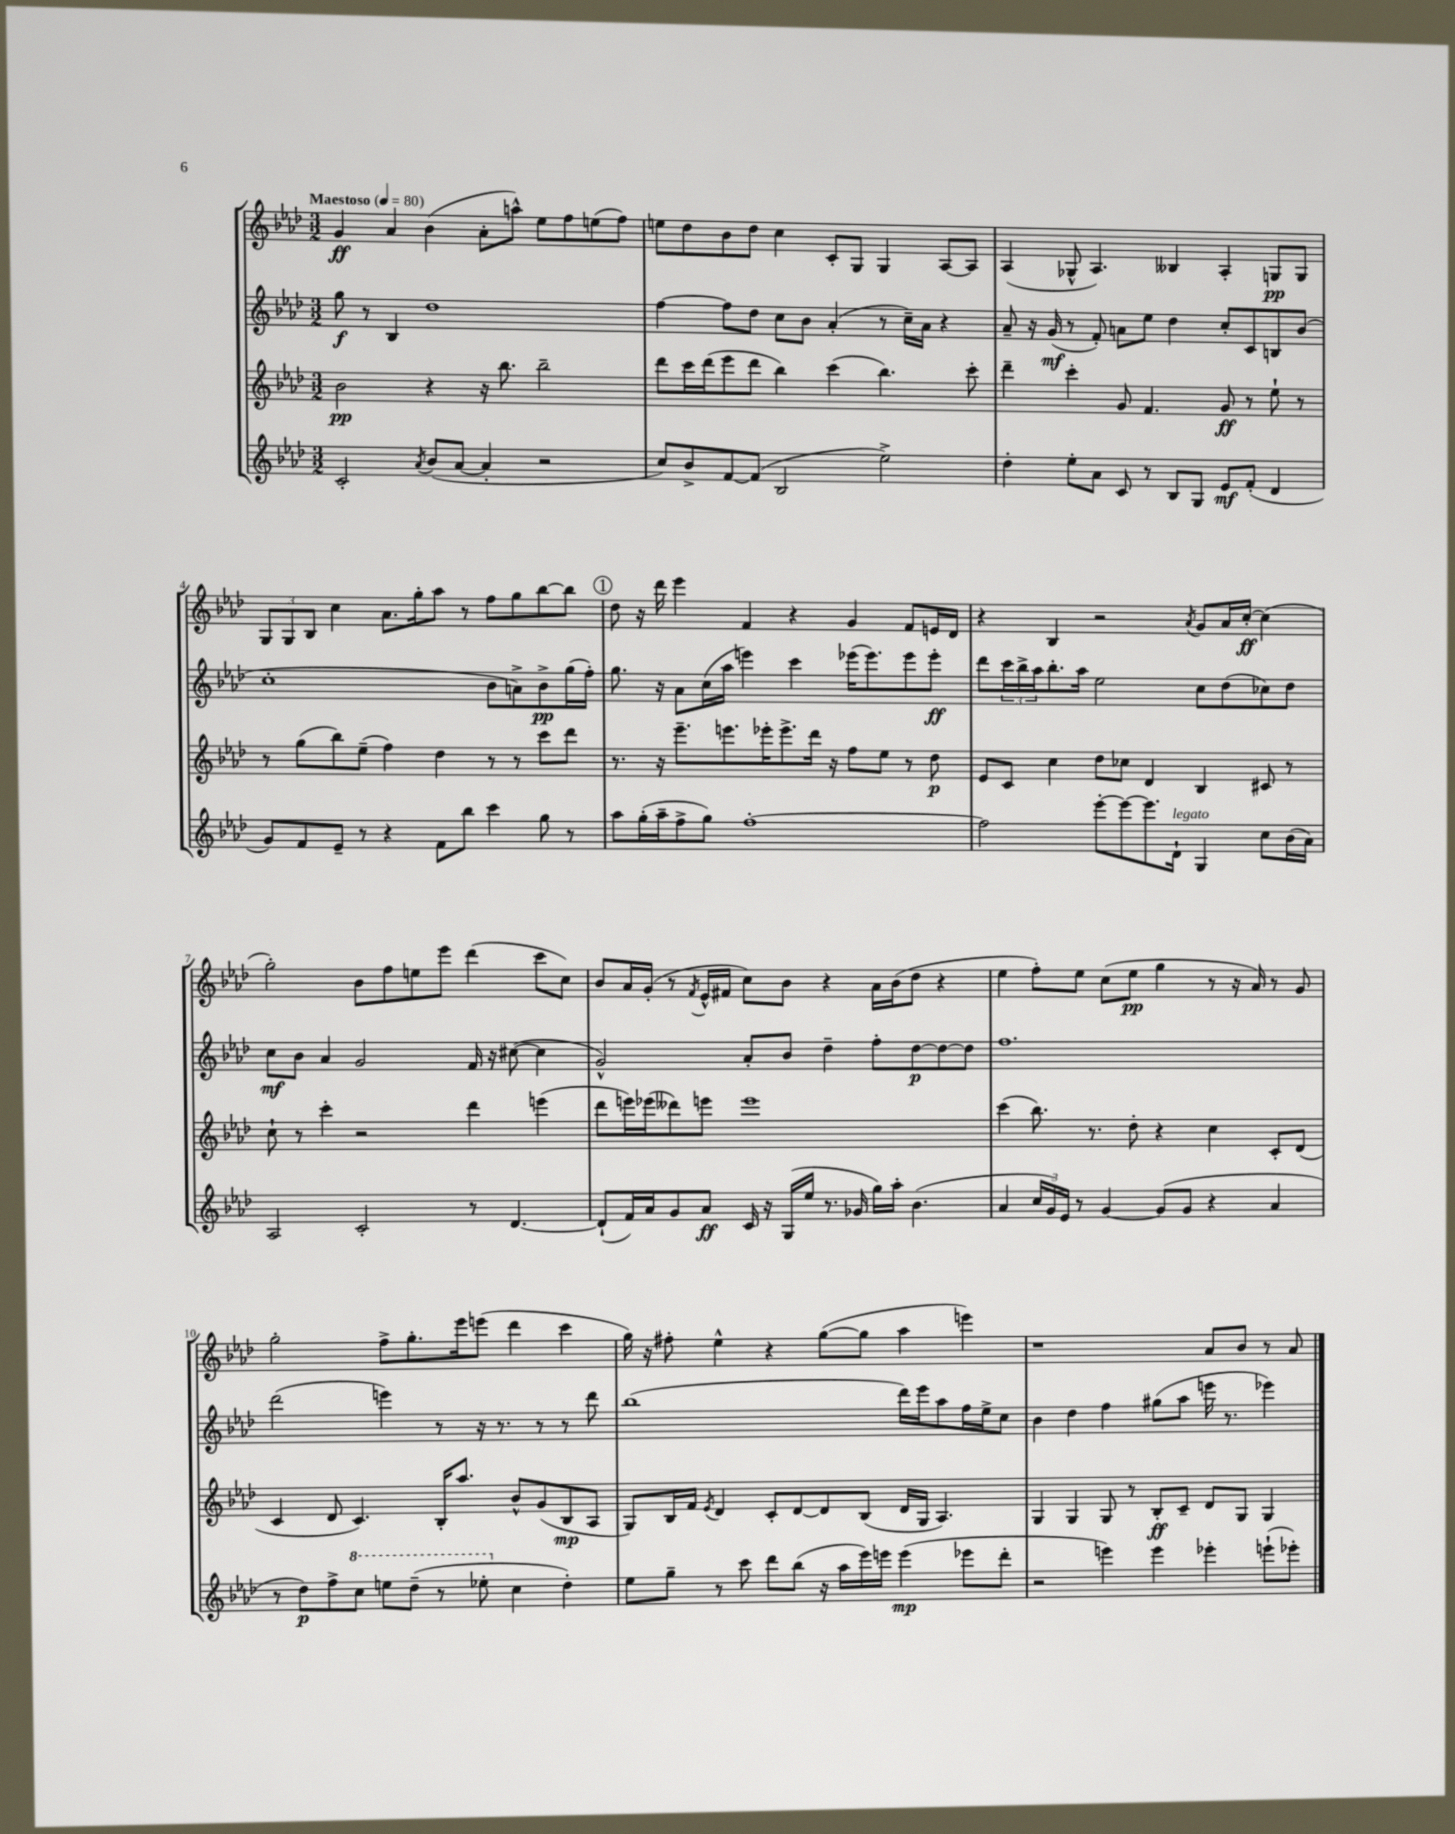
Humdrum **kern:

**kern	**dynam	**kern	**dynam	**kern	**dynam	**kern	**dynam
*part4	*part4	*part3	*part3	*part2	*part2	*part1	*part1
*staff4	*staff4	*staff3	*staff3	*staff2	*staff2	*staff1	*staff1
*clefG2	*	*clefG2	*	*clefG2	*	*clefG2	*
*k[b-e-a-d-]	*	*k[b-e-a-d-]	*	*k[b-e-a-d-]	*	*k[b-e-a-d-]	*
*M3/2	*	*M3/2	*	*M3/2	*	*M3/2	*
*MM80	*	*MM80	*	*MM80	*	*MM80	*
=1	=1	=1	=1	=1	=1	=1	=1
!	!	!	!	!	!	!LO:TX:a:B:t=Maestoso	!
2c'/	.	2b-\	pp	8gg\	f	4g/	ff
.	.	.	.	8r	.	.	.
.	.	.	.	4B-/	.	4a-/	.
8qa-/	.	.	.	.	.	.	.
(8b-/L	.	4r	.	1dd-	.	(4b-\	.
[8a-/J	.	.	.	.	.	.	.
4a-'/]	.	16r	.	.	.	8a-'\L	.
.	.	8.bb-\	.	.	.	.	.
.	.	.	.	.	.	8aan^^\J)	.
2r	.	2bb-~\	.	.	.	8ee-\L	.
.	.	.	.	.	.	8ff\	.
.	.	.	.	.	.	(8een\	.
.	.	.	.	.	.	8ff\J)	.
=2	=2	=2	=2	=2	=2	=2	=2
8cc/L)	.	8ddd-\L	.	[4ff\	.	8een\L	.
8b-^/	.	16ccc\L	.	.	.	8dd-\	.
.	.	(16ddd-\J	.	.	.	.	.
[8f/	.	8eee-\	.	8ff\L]	.	8b-\	.
(8f/J]	.	8ddd-\J	.	8dd-\J	.	8dd-\J	.
2B-/	.	4bb-\)	.	8cc\L	.	4cc\	.
.	.	.	.	8b-\J	.	.	.
.	.	(4ccc\	.	(4a-'/	.	8c'/L	.
.	.	.	.	.	.	8G/J	.
2ee-^\)	.	4.bb-\)	.	8r	.	4G/	.
.	.	.	.	16cc~\LL)	.	.	.
.	.	.	.	16a-\JJ	.	.	.
.	.	.	.	4r	.	[8A-/L	.
.	.	8ccc'\	.	.	.	8A-/J]	.
=3	=3	=3	=3	=3	=3	=3	=3
4dd-'\	.	4ddd-~\	.	8a-~/	.	(4A-/	.
.	.	.	.	16r	.	.	.
.	.	.	.	(16g/	mf	.	.
8ee-'\L	.	4ccc'\	.	8r	.	8G-X^^/	.
8a-\J	.	.	.	8f'/)	.	4.A-/)	.
8c/	.	8g/	.	8an\L	.	.	.
8r	.	4.f/	.	8ee-\J	.	.	.
8B-/L	.	.	.	4dd-\	.	4B--X/	.
8G/J	.	.	.	.	.	.	.
8e-/L	mf	8g/	ff	8cc'/L	.	4A-'/	.
(8f'/J	.	8r	.	8c/	.	.	.
4d-/	.	8ee-`\	.	8Bn/	.	8Gn/L	pp
.	.	8r	.	(8b-/J	.	8G/J	.
!!LO:LB:g=z
=4	=4	=4	=4	=4	=4	=4	=4
8g/L)	.	8r	.	1cc'	.	12G/L	.
.	.	.	.	.	.	12G/	.
8f/	.	(8gg\L	.	.	.	.	.
.	.	.	.	.	.	12B-/J	.
8e-~/J	.	8bb-\)	.	.	.	4cc\	.
8r	.	(8ee-~\J	.	.	.	.	.
4r	.	4ff\)	.	.	.	8.a-\L	.
.	.	.	.	.	.	16gg'\k	.
8f\L	.	4dd-\	.	.	.	8aa-\J	.
8bb-\J	.	.	.	.	.	8r	.
4ccc\	.	8r	.	8b-\L	.	8ff\L	.
.	.	8r	.	8an^\)	.	8gg\	.
8gg\	.	8ccc\L	.	8b-^\	pp	[8bb-\	.
8r	.	8ddd-\J	.	(16gg\L	.	8bb-\J]	.
.	.	.	.	16ff'\JJ)	.	.	.
!!LO:REH:place=s1:t=1
=5	=5	=5	=5	=5	=5	=5	=5
8aa-\L	.	8.r	.	8.gg\	.	8dd-\	.
(16gg'\L	.	.	.	.	.	16r	.
16aa-~\J	.	16r	.	16r	.	16ddd-\	.
8ff^\	.	8.eee-~\L	.	8a-\L	.	4eee-\	.
8gg\J)	.	.	.	(16cc\L	.	.	.
.	.	8.eeen\	.	16aa-\JJ	.	.	.
[1ff'	.	.	.	4eeen\)	.	4f/	.
.	.	16eee-X'\K	.	.	.	.	.
.	.	8.eee-^\	.	.	.	.	.
.	.	.	.	4ccc\	.	4r	.
.	.	16ddd-\Jk	.	.	.	.	.
.	.	16r	.	.	.	.	.
.	.	8ff\L	.	(16eee-X\KL	.	4g/	.
.	.	.	.	8.eee-\)	.	.	.
.	.	8ee-\J	.	.	.	.	.
.	.	8r	.	8eee-\	.	8f/L	.
.	.	8dd-\	p	8eee-'\J	ff	16en/L	.
.	.	.	.	.	.	16d-/JJ	.
=6	=6	=6	=6	=6	=6	=6	=6
2ff\]	.	8e-/L	.	8ddd-\L	.	4r	.
.	.	8c/J	.	24ccc\L	.	.	.
.	.	.	.	24bb-^\	.	.	.
.	.	.	.	24aa-\J	.	.	.
.	.	4cc\	.	8.bb-'\	.	4B-/	.
.	.	.	.	16aa-\Jk	.	.	.
[8eee-'\L	.	8dd-\L	.	2ee-\	.	2r	.
8eee-\_	.	8cc-X\J	.	.	.	.	.
8.eee-\]	.	4d-/	.	.	.	.	.
!LO:TX:a:i:t=legato	!	!	!	!	!	!	!
16d-`\Jk	.	.	.	.	.	.	.
.	.	.	.	.	.	8qa-/	.
4G/	.	4B-/	.	8cc\L	.	8g/L	.
.	.	.	.	(8dd-\	.	16a-/L	.
.	.	.	.	.	.	[16cc'/JJ	ff
8cc\L	.	8c#X/	.	8cc-X\)	.	(4cc\]	.
(16b-\L	.	8r	.	8dd-\J	.	.	.
16a-\JJ)	.	.	.	.	.	.	.
!!LO:LB:g=z
=7	=7	=7	=7	=7	=7	=7	=7
2A-/	.	8cc`\	.	8cc\L	mf	2gg'\)	.
.	.	8r	.	8b-\J	.	.	.
.	.	4ccc'\	.	4a-/	.	.	.
2c'/	.	2r	.	2g/	.	8b-\L	.
.	.	.	.	.	.	8ff\	.
.	.	.	.	.	.	8een\	.
.	.	.	.	.	.	8eee-\J	.
8r	.	4ddd-\	.	16f/	.	(4ddd-\	.
.	.	.	.	16r	.	.	.
[4.d-/	.	.	.	([8cc#X\	.	.	.
.	.	(4eeen\	.	4cc#\]	.	8ccc\L	.
.	.	.	.	.	.	8cc\J)	.
=8	=8	=8	=8	=8	=8	=8	=8
(8d-`/L]	.	8ddd-\L	.	2g^^/)	.	8b-/L	.
16f/L)	.	16eeen\L)	.	.	.	16a-/L	.
16a-/J	.	(16eee-X\J	.	.	.	(16g'/JJ	.
8g/	.	8ddd--X\)	.	.	.	8r	.
.	.	.	.	.	.	8qf/	.
8a-/J	ff	8eeen\J	.	.	.	16e-^^/LL	.
.	.	.	.	.	.	16f#X/JJ	.
16c/	.	1eee	.	8a-'/L	.	8cc\L)	.
16r	.	.	.	.	.	.	.
(16G/LL	.	.	.	8b-/J	.	8b-\J	.
16ee-/JJ	.	.	.	.	.	.	.
8.r	.	.	.	4dd-~\	.	4r	.
16g-X/	.	.	.	.	.	.	.
16gg\LL)	.	.	.	8ff'\L	.	16a-\LL	.
16aa-'\JJ	.	.	.	.	.	(16b-\J	.
(4.b-\	.	.	.	[8dd-\	p	8dd-\J	.
.	.	.	.	8dd-\_	.	4r	.
.	.	.	.	8dd-\J]	.	.	.
=9	=9	=9	=9	=9	=9	=9	=9
4a-/	.	(4ccc\	.	1.ff	.	4ee-\	.
24cc/LL	.	8.bb-\)	.	.	.	8ff'\L)	.
24g/)	.	.	.	.	.	.	.
24e-/JJ	.	.	.	.	.	.	.
8r	.	.	.	.	.	8ee-\J	.
.	.	8.r	.	.	.	.	.
[4g/	.	.	.	.	.	(8cc\L	.
.	.	8dd-'\	.	.	.	8ee-\J	pp
(8g/L]	.	4r	.	.	.	4gg\	.
8g/J	.	.	.	.	.	.	.
4r	.	4cc\	.	.	.	8r	.
.	.	.	.	.	.	16r	.
.	.	.	.	.	.	16a-/)	.
4a-/	.	8c'/L	.	.	.	8r	.
.	.	(8d-/J	.	.	.	8g/	.
!!LO:LB:g=z
=10	=10	=10	=10	=10	=10	=10	=10
8r	.	4c/	.	(2ddd-\	.	2gg'\	.
8dd-\L)	p	.	.	.	.	.	.
8ff^\	.	8d-/	.	.	.	.	.
*8va	*	*	*	*	*	*	*
8ccc\J	.	4.c/)	.	.	.	.	.
8eeen\L	.	.	.	4eeen\)	.	8ff^\L	.
(8ddd-~\J	.	.	.	.	.	8.gg'\	.
8r	.	16B-'/KL	.	8r	.	.	.
.	.	8.aa-/J	.	.	.	16eee-\k	.
8eee-X'\	.	.	.	16r	.	(8eeen\J	.
.	.	.	.	8.r	.	.	.
*X8va	*	*	*	*	*	*	*
4cc\	.	8b-^^/L	.	.	.	4ddd-\	.
.	.	(8g/	.	8r	.	.	.
4dd-'\)	.	8B-/	mp	8r	.	4ccc\	.
.	.	8A-/J	.	8ddd-\	.	.	.
=11	=11	=11	=11	=11	=11	=11	=11
8ee-\L	.	8G/L)	.	(1bb-	.	16gg\)	.
.	.	.	.	.	.	16r	.
8gg~\J	.	16B-/L	.	.	.	8ff#X'\	.
.	.	16f/JJ	.	.	.	.	.
.	.	8qe-/	.	.	.	.	.
8r	.	4d-/	.	.	.	4ee-^^\	.
8ccc\	.	.	.	.	.	.	.
8ddd-\L	.	8c'/L	.	.	.	4r	.
(8bb-\J	.	[8d-/	.	.	.	.	.
16r	.	8d-/]	.	.	.	([8gg\L	.
16aa-\LL	.	.	.	.	.	.	.
16eee-\)	.	(8B-/J	.	.	.	8gg\J]	.
16eeen\JJ	.	.	.	.	.	.	.
(4eee\	mp	16d-/LL	.	16ddd-\LL)	.	4aa-\	.
.	.	16G/JJ	.	16eee-\J	.	.	.
.	.	4.A-/)	.	8aa-\	.	.	.
8eee-X\L	.	.	.	16ff\L	.	4eeen\)	.
.	.	.	.	16ee-^\J	.	.	.
8ddd-'\J	.	.	.	8cc\J	.	.	.
=12	=12	=12	=12	=12	=12	=12	=12
2r	.	4G/	.	4b-\	.	1r	.
.	.	4G/	.	4dd-\	.	.	.
4eeen\)	.	8G/	.	4ff\	.	.	.
.	.	8r	.	.	.	.	.
4eee\	.	8B-'/L	ff	(8gg#X\L	.	.	.
.	.	8c~/J	.	8aa-\J	.	.	.
4eee-X'\	.	8d-/L	.	16eeen\	.	8a-/L	.
.	.	.	.	8.r	.	.	.
.	.	8G/J	.	.	.	8b-/J	.
(8eeen`\L	.	4G/	.	4eee-X\)	.	8r	.
8eee-X'\J)	.	.	.	.	.	8a-/	.
==	==	==	==	==	==	==	==
*-	*-	*-	*-	*-	*-	*-	*-
